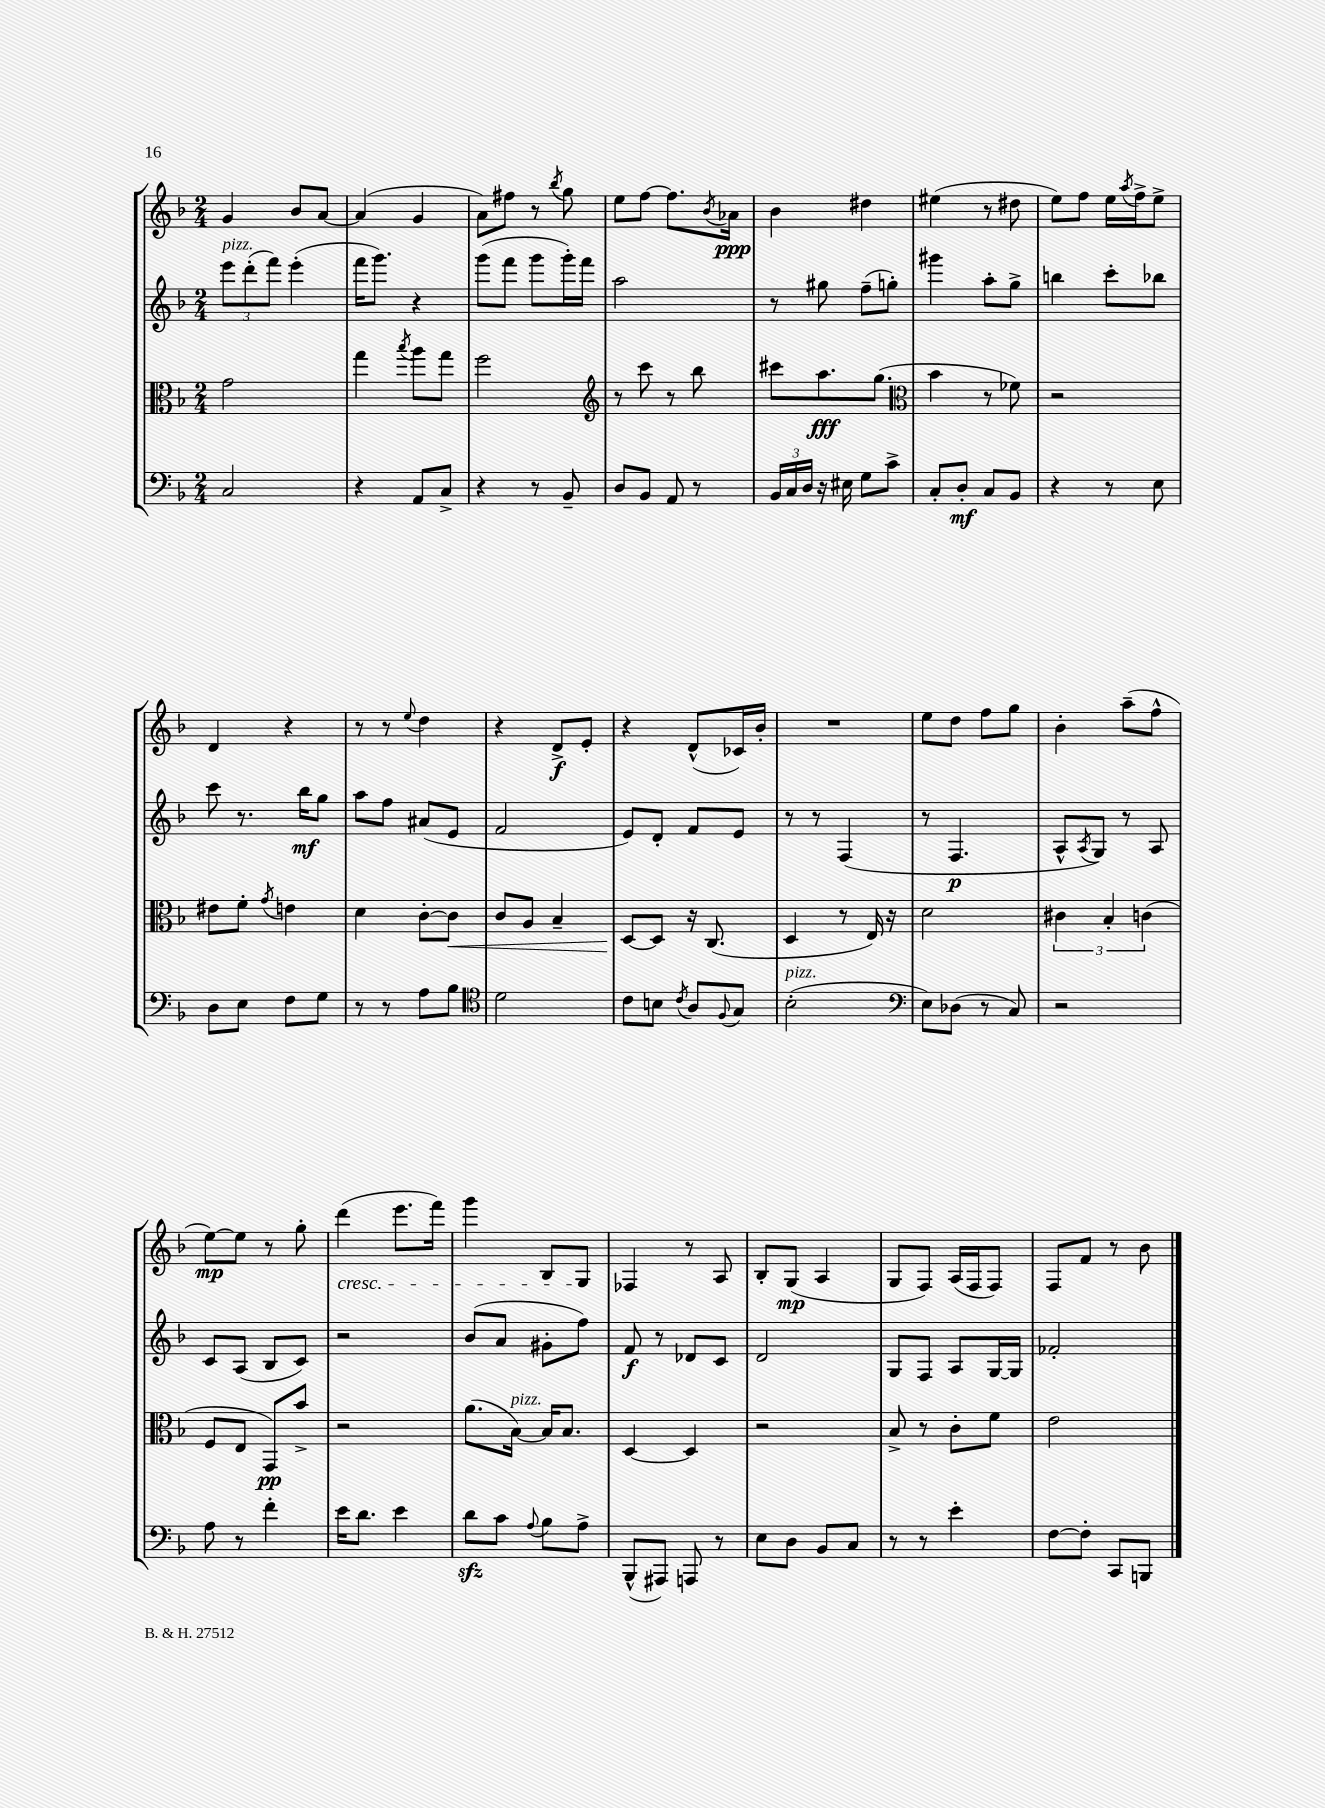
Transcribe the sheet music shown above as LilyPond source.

<<
\new StaffGroup <<
\new Staff = "s0" {
    \clef treble \key f \major \numericTimeSignature \time 2/4
    g'4 bes'8 a'8~ |
    a'4( g'4 |
    a'8) fis''8 r8 \acciaccatura { bes''8 } g''8 |
    e''8 f''8~ f''8. \acciaccatura { bes'8 } aes'16\ppp |
    bes'4 dis''4 |
    eis''4( r8 dis''8 |
    e''8) f''8 e''16 \acciaccatura { a''8 } f''16-> e''8-> |
    d'4 r4 |
    r8 r8 \appoggiatura { e''8 } d''4 |
    r4 d'8->\f e'8-. |
    r4 d'8-^( ces'16) bes'16-. |
    R2 |
    e''8 d''8 f''8 g''8 |
    bes'4-. a''8--( f''8-^ |
    e''8~\mp) e''8 r8 g''8-. |
    d'''4\cresc( e'''8. f'''16) |
    g'''4 bes8 g8\! |
    fes4 r8 a8 |
    bes8-. g8\mp( a4 |
    g8 f8) a16( f16 f8) |
    f8 f'8 r8 bes'8 \bar "|." |
}
\new Staff = "s1" {
    \clef treble \key f \major \numericTimeSignature \time 2/4
    \tuplet 3/2 { e'''8^\markup { \italic "pizz." } d'''8-.( f'''8) } e'''4-.( |
    f'''16 g'''8.) r4 |
    g'''8( f'''8 g'''8 g'''16-.) f'''16 |
    a''2 |
    r8 gis''8 f''8--( g''8-.) |
    gis'''4 a''8-. g''8-> |
    b''4 c'''8-. bes''8 |
    c'''8 r8. bes''16\mf g''8 |
    a''8 f''8 ais'8( e'8 |
    f'2 |
    e'8) d'8-. f'8 e'8 |
    r8 r8 f4( |
    r8 f4.\p |
    a8-^ \acciaccatura { a8 } g8) r8 a8 |
    c'8 a8( bes8 c'8) |
    r2 |
    bes'8( a'8 gis'8-. f''8) |
    f'8\f r8 des'8 c'8 |
    d'2 |
    g8 f8 a8 g16~ g16 |
    fes'2-. \bar "|." |
}
\new Staff = "s2" {
    \clef alto \key f \major \numericTimeSignature \time 2/4
    g'2 |
    g''4 \acciaccatura { bes''8 } a''8 g''8 |
    f''2 |
    \clef treble r8 c'''8 r8 bes''8 |
    cis'''8 a''8.\fff g''8.( |
    \clef alto bes'4 r8 fes'8) |
    r2 |
    eis'8 f'8-. \acciaccatura { g'8 } e'4 |
    d'4 c'8~-. c'8\< |
    c'8 a8 bes4-- |
    d8~\! d8 r16 c8.( |
    d4 r8 e16) r16 |
    d'2 |
    \tuplet 3/2 { cis'4 bes4-. c'4( } |
    f8 e8 g,8\pp) bes'8-> |
    r2 |
    a'8.( bes16~^\markup { \italic "pizz." }) bes16 bes8. |
    d4~ d4 |
    r2 |
    bes8-> r8 c'8-. f'8 |
    e'2 \bar "|." |
}
\new Staff = "s3" {
    \clef bass \key f \major \numericTimeSignature \time 2/4
    c2 |
    r4 a,8 c8-> |
    r4 r8 bes,8-- |
    d8 bes,8 a,8 r8 |
    \tuplet 3/2 { bes,16 c16 d16 } r16 eis16 g8 c'8-> |
    c8-. d8-.\mf c8 bes,8 |
    r4 r8 e8 |
    d8 e8 f8 g8 |
    r8 r8 a8 bes8 |
    \clef tenor d'2 |
    c'8 b8 \acciaccatura { c'8 } a8 \appoggiatura { f8 } g8 |
    bes2-.^\markup { \italic "pizz." }( |
    \clef bass e8) des8( r8 c8) |
    r2 |
    a8 r8 f'4-. |
    e'16 d'8. e'4 |
    d'8\sfz c'8 \appoggiatura { a8 } bes8 a8-> |
    bes,,8-^( ais,,8) a,,8 r8 |
    e8 d8 bes,8 c8 |
    r8 r8 e'4-. |
    f8~ f8-. c,8 b,,8 \bar "|." |
}
>>
>>
\layout { \context { \Score \remove "Bar_number_engraver" } }
